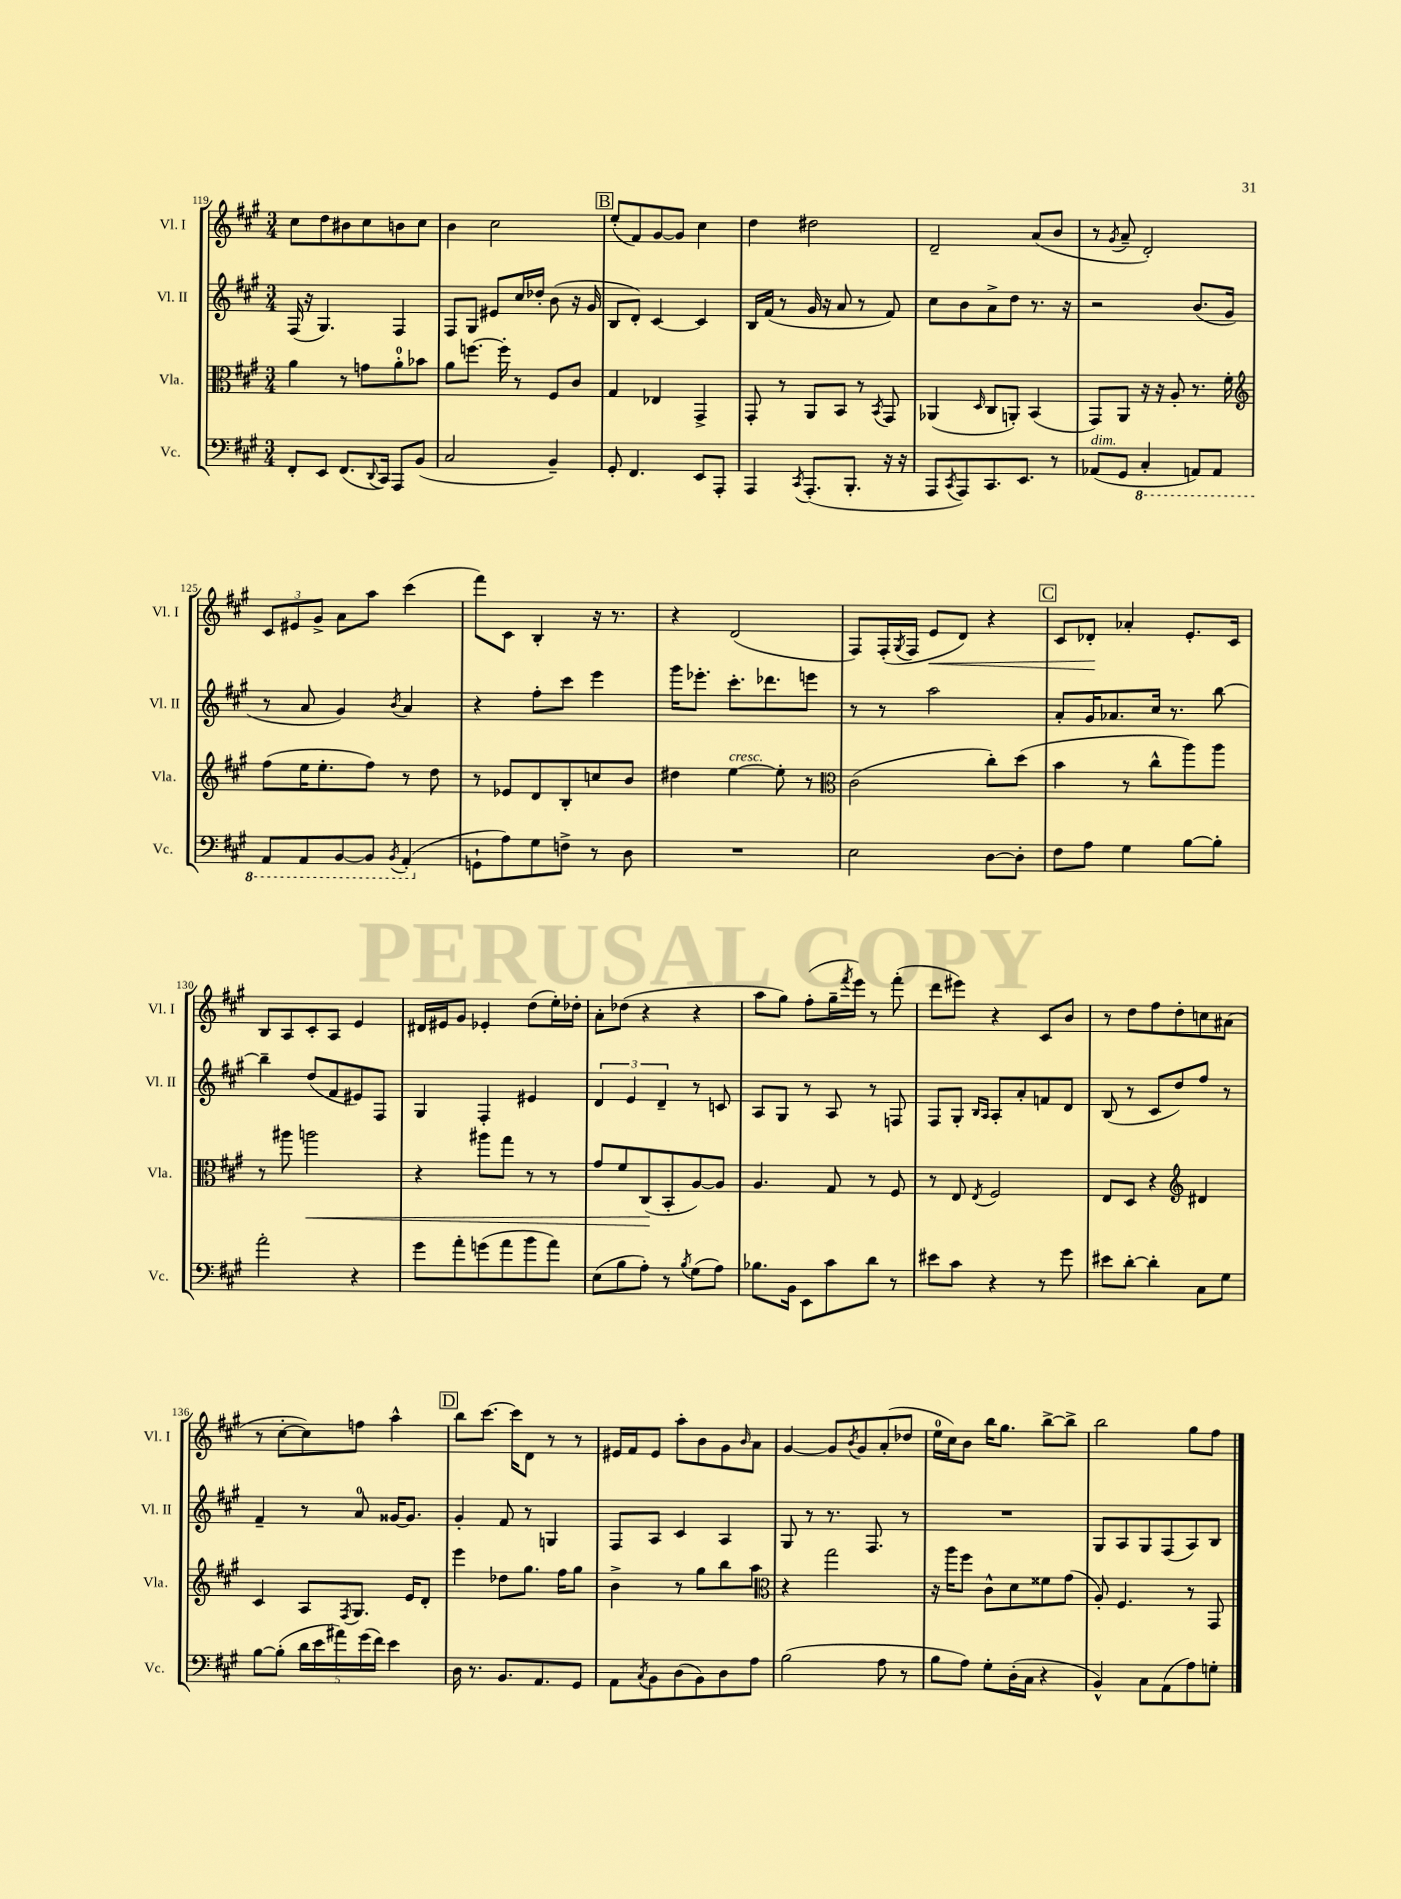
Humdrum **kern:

**kern	**kern	**kern	**kern
*staff4	*staff3	*staff2	*staff1
*clefF4	*clefC3	*clefG2	*clefG2
*k[f#c#g#]	*k[f#c#g#]	*k[f#c#g#]	*k[f#c#g#]
*M3/4	*M3/4	*M3/4	*M3/4
8FF#'/L	4a\	(16F#/	8cc#\L
.	.	16r	.
8EE/J	.	4.G#/)	8dd\
(8.FF#/L	8r	.	8b#\
.	8g\L	.	8cc#\
8qqDD/	.	.	.
16CC#/Jk)	.	.	.
8AAA/L	8a'\	4F#/	8b\
(8BB/J	8b-\J	.	8cc#\J
=	=	=	=
2C#/	8a\L	8F#/L	4b\
.	[8.ff\J	8G#/J	.
.	.	8e#/L	2cc#\
.	16ff'\]	.	.
.	8r	16cc#/L	.
.	.	16dd-'/JJ	.
4BB~/)	8F#/L	(8b\	.
.	8c#/J	16r	.
.	.	16g#/	.
=	=	=	=
8GG#'/	4G#/	8B/L	(8ee'/L
4.FF#/	.	8d'/J)	8f#/)
.	4E-/	[4c#/	[8g#/
.	.	.	8g#/]J
8EE/L	4GG#^/	4c#/]	4cc#\
8AAA'/J	.	.	.
=	=	=	=
4AAA/	8GG#'/	16B/LL	4dd\
.	.	(16f#/JJ	.
.	8r	8r	.
8qCC#/	.	.	.
(8.AAA'/L	8AA/L	16g#/	2dd#\
.	.	16r	.
.	8BB/J	8a/	.
8.BBB'/J	.	.	.
.	8r	8r	.
.	8qBB/	.	.
16r	8GG#/	8f#/)	.
16r	.	.	.
=	=	=	=
8AAA/L	(4AA-/	8cc#\L	2d~/
8qCC#/	.	.	.
8AAA/)	.	8b\	.
.	16qqD/	.	.
8.CC#/	8C#/L	8a^\	.
.	8AA'/J)	8dd\J	.
8.EE/J	.	.	.
.	(4BB/	8.r	(8a/L
8r	.	.	8b/J
.	.	16r	.
=	=	=	=
(8AA-/L	8GG#/L)	2r	8r
.	.	.	8qg#/
8GG#/J	8AA/J	.	8a~/
4CC#'/	16r	.	2d'/)
.	16r	.	.
.	8A'/	.	.
8AAA/L)	8.r	(8.b/L	.
8AAA/J	.	.	.
.	16f#'\	16g#/Jk	.
=	=	=	=
*	*clefG2	*	*
8AAA/L	(8ff#\L	8r	12c#/L
.	.	.	12e#/
8AAA/	16ee\K	8a/	.
.	.	.	12g#^/J
.	8.ee'\	.	.
[8BBB/	.	4g#/)	8a\L
8BBB/]J	8ff#\J)	.	8aa\J
8qBBB/	.	8qb/	.
(4AAA'/	8r	4a/	(4ccc#\
.	8dd\	.	.
=	=	=	=
8GG`\L	8r	4r	8fff#\L)
8A\)	8e-/L	.	8c#\J
8G#\	8d/	8ff#'\L	4B'/
8F^\J	8B'/	8ccc#\J	.
8r	8cc/	4eee\	16r
.	.	.	8.r
8D\	8b/J	.	.
=	=	=	=
2.r	4dd#\	16ggg#\LK	4r
.	.	8.eee-'\J	.
.	[4ee\	8.ccc#'\L	(2d/
.	.	8.ddd-\	.
.	8ee'\]	.	.
.	8r	8eee\J	.
=	=	=	=
*	*clefC3	*	*
2E\	(2c#\	8r	8F#/L)
.	.	8r	(16F#'/L
.	.	.	8qG#/
.	.	.	16F#/JJ
.	.	2aa\	8e/L
.	.	.	8d/J)
[8D\L	8cc#'\L)	.	4r
8D'\]J	(8dd\J	.	.
=	=	=	=
8F#\L	4b\	8a'/L	8c#/L
8A\J	.	16g#/K	8d-'/J
.	.	8.a-/	.
4G#\	8r	.	4a-'/
.	8cc#^^\L	16cc#/Jk	.
.	.	8.r	.
[8B\L	8aa\)	.	8.e'/L
8B'\]J	8aa\J	[8bb\	.
.	.	.	16c#/Jk
=	=	=	=
2a'\	8r	4bb~\]	8B/L
.	8aa#\	.	8A/
.	2aa\	(8dd/L	8c#'/
.	.	8f#/	8A/J
4r	.	8e#/)	4e/
.	.	8F#/J	.
=	=	=	=
8g#\L	4r	4G#/	16d#/LL
.	.	.	16e#/J
8a'\	.	.	8g#/J
(8g\	8aa#\L	4F#'/	4e-'/
8a\	8gg#\J	.	.
8b\	8r	4e#/	(8dd\L
8a\J)	8r	.	16ee'\L)
.	.	.	16dd-'\JJ
=	=	=	=
(8E\L	8g#/L	6d/	8a'\L
8B\	8f#/	.	(8dd-\J
.	.	6e/	.
8A'\J)	(8C#/	.	4r
.	.	6d~/	.
8r	8BB'/	.	.
8qB/	.	.	.
(8G#\L	[8A/)	8r	4r
8A\J)	8A/]J	8c/	.
=	=	=	=
8.B-\L	4.A/	8A/L	8aa\L
.	.	8G#/J	8gg#\J)
16BB\Jk	.	.	.
8EE\L	.	8r	(8ff#'\L
8c#\	8G#/	8A/	16gg#~\L
.	.	.	8qfff#/
.	.	.	16eee\JJ)
8d\J	8r	8r	8r
8r	8F#/	8F/	(8fff#'\
=	=	=	=
8e#\L	8r	8F#/L	8ddd\L
8c#\J	8E/	8G#'/J	8eee#\J)
.	.	16qqB/LL	.
.	8qE/	16qqA/JJ	.
4r	2F#/	8A'/L	4r
.	.	8a'/	.
8r	.	8f/	8c#/L
8g#\	.	8d/J	8b/J
=	=	=	=
8e#\L	8E/L	(8B/	8r
[8d'\J	8D/J	8r	8dd\L
4d'\]	4r	8c#/L	8ff#\
.	.	8dd/)	8dd'\
*	*clefG2	*	*
8C#\L	4d#/	8ff#/J	8cc\
8G#\J	.	8r	(8a#\J
=	=	=	=
[8B\L	4c#/	4f#~/	8r
(8B'\]J	.	.	[8cc#'\L
20d\LL	8A/L	8r	8cc#\])
20e\	.	.	.
20a#\)	.	.	.
.	8qF#/	.	.
.	8.G#/J	8a/	8ff\J
(20g#\	.	.	.
20f#\JJ)	.	.	.
4e\	.	[16g##/LK	4aa^^\
.	16e/LK	8.g##/]J	.
.	8d'/J	.	.
=	=	=	=
16D\	4eee\	4g#'/	8bb\L
8.r	.	.	.
.	.	.	[8.ccc#\J
8.BB/L	8dd-\L	8f#/	.
.	.	.	16ccc#\]LK
.	8.gg#\J	8r	8d\J
8.AA/	.	.	.
.	.	4G/	8r
.	16ff#\LK	.	.
8GG#/J	8gg#\J	.	8r
=	=	=	=
8AA\L	4b^\	8F#/L	16e#/LL
.	.	.	16f#/J
8qC#/	.	.	.
8BB\	.	8A/J	8e#/J
(8D\	8r	4c#/	8aa'\L
8BB\)	8gg#\L	.	8b\
8D\	8bb\	4A/	8g#\
.	.	.	16qqb/
8A\J	8aa\J	.	8a\J
=	=	=	=
*	*clefC3	*	*
(2B\	4r	8G#/	[4g#/
.	.	8r	.
.	2gg#\	8.r	8g#/]L
.	.	.	8qb/
.	.	.	8g#/
.	.	8.F#/	.
8A\	.	.	(8a'/
8r	.	8r	8dd-/J
=	=	=	=
8B\L	16r	2.r	16ee\LL
.	16aa\LK	.	16cc#\J)
8A\J)	8ff#\J	.	8b\J
8G#'\L	8c#^^\L	.	16bb\LK
.	.	.	8.gg#\J
(16D'\L	8d\	.	.
16C#\JJ	.	.	.
4r	8f##\	.	[8bb^\L
.	(8g#\J	.	8bb^\]J
=	=	=	=
4BB^^/)	8A'/)	8G#/L	2bb\
.	4.F#/	8A/	.
8C#\L	.	8G#/	.
(8AA\	.	(8F#/	.
8A\)	8r	8A/)	8gg#\L
8G'\J	8GG#/	8B/J	8ff#\J
==	==	==	==
*-	*-	*-	*-
